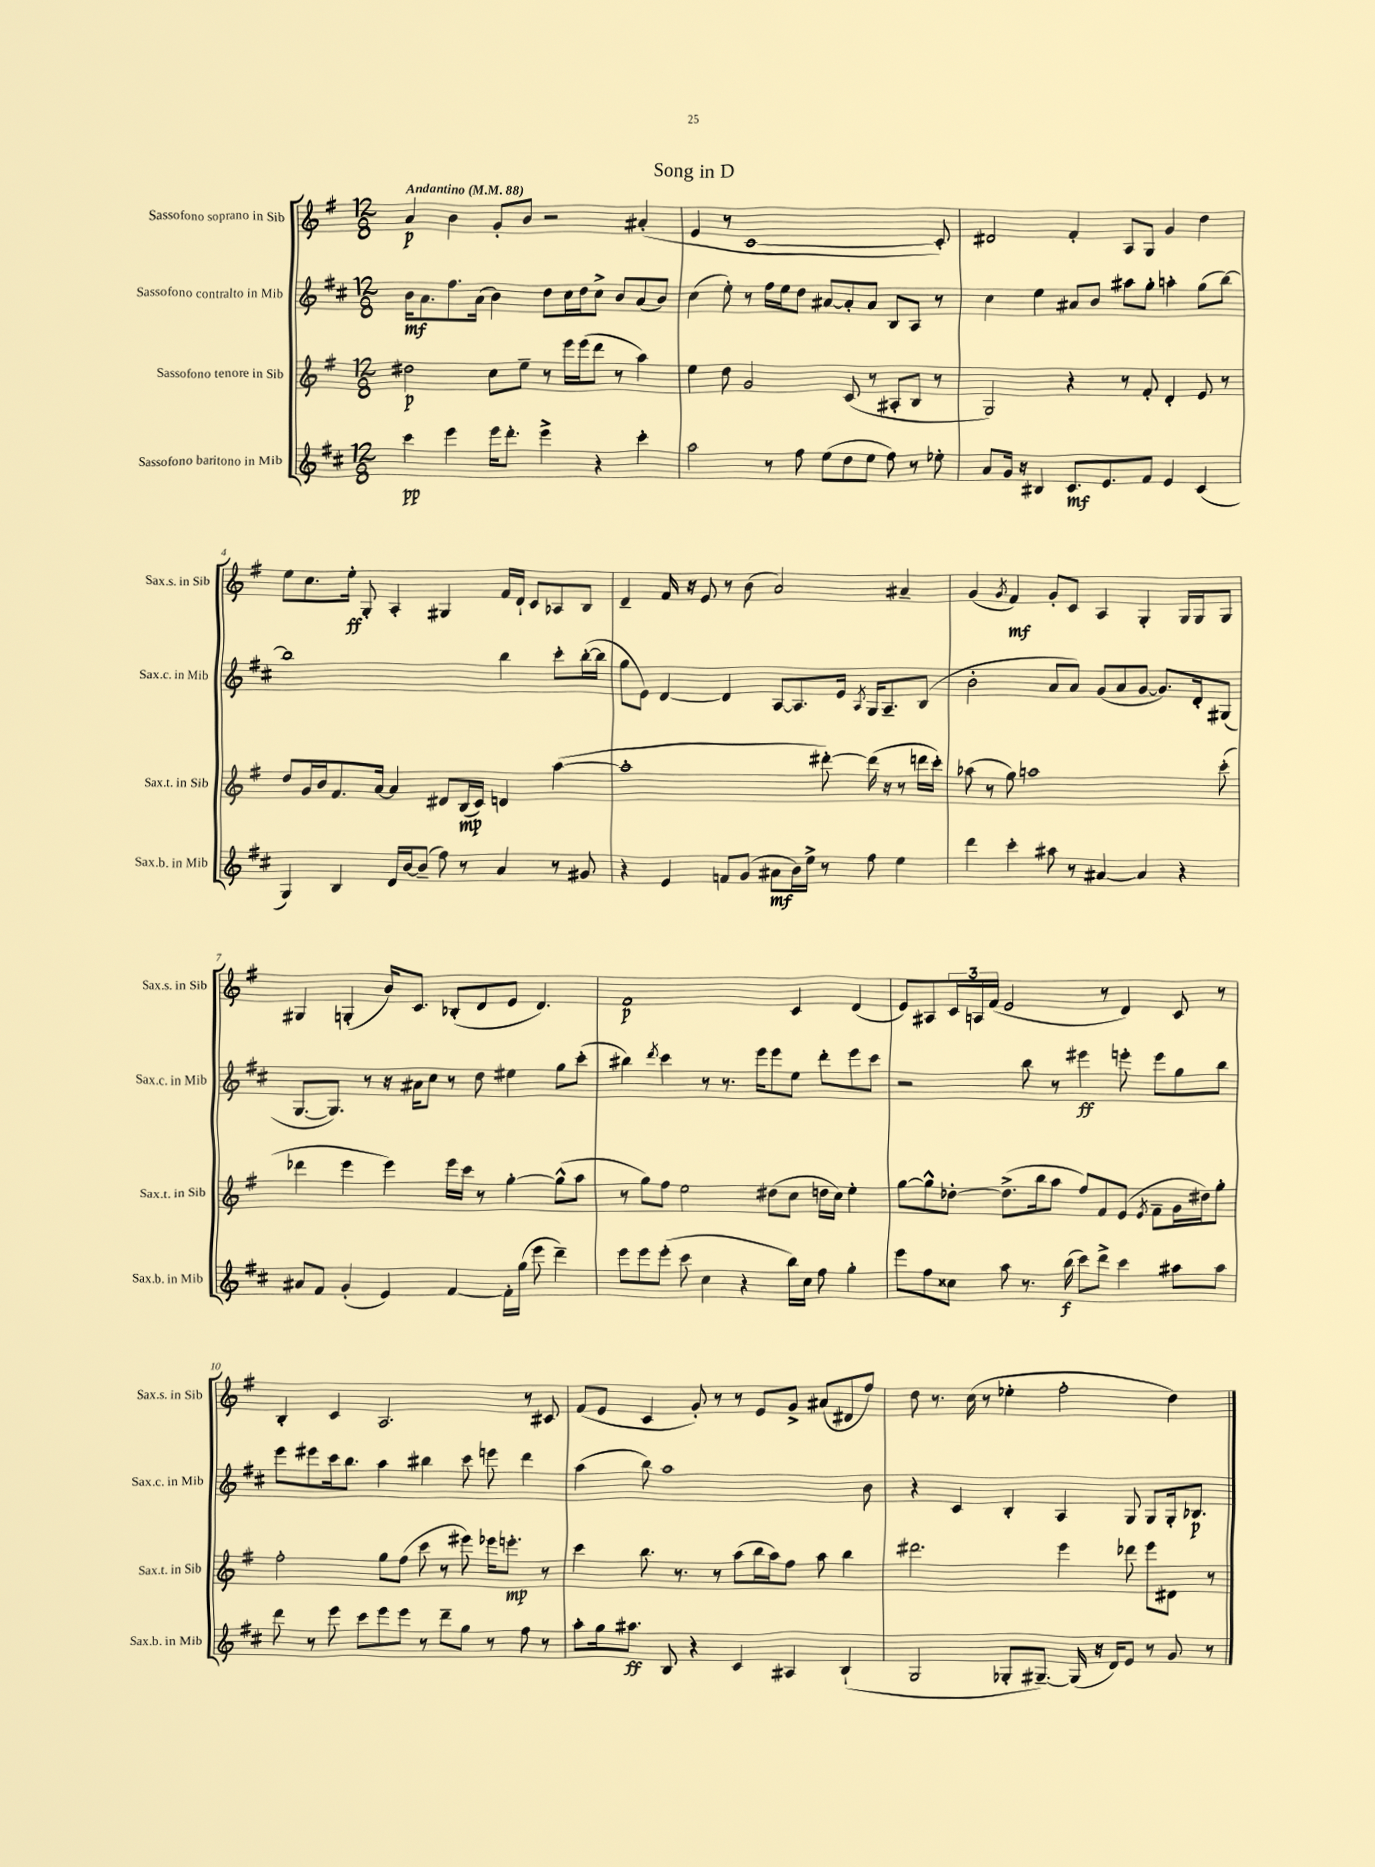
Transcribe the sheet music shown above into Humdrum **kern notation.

**kern	**dynam	**kern	**dynam	**kern	**dynam	**kern	**dynam
*part4	*part4	*part3	*part3	*part2	*part2	*part1	*part1
*staff4	*staff4	*staff3	*staff3	*staff2	*staff2	*staff1	*staff1
*I"Sassofono baritono in Mib	*	*I"Sassofono tenore in Sib	*	*I"Sassofono contralto in Mib	*	*I"Sassofono soprano in Sib	*
*I'Sax.b. in Mib	*	*I'Sax.t. in Sib	*	*I'Sax.c. in Mib	*	*I'Sax.s. in Sib	*
*clefG2	*	*clefG2	*	*clefG2	*	*clefG2	*
*k[f#c#]	*	*k[f#]	*	*k[f#c#]	*	*k[f#]	*
*M12/8	*	*M12/8	*	*M12/8	*	*M12/8	*
*MM88	*	*MM88	*	*MM88	*	*MM88	*
=1	=1	=1	=1	=1	=1	=1	=1
!	!	!	!	!	!	!LO:TX:a:B:t=Andantino	!
4ccc#\	pp	2dd#X\	p	16b\KL	mf	4a/	p
.	.	.	.	8.a\	.	.	.
4eee\	.	.	.	8.ff#\	.	4b\	.
.	.	.	.	(16a\Jk	.	.	.
16eee\KL	.	8cc\L	.	4b\)	.	8g'/L	.
8.ddd'\J	.	.	.	.	.	.	.
.	.	8ee~\J	.	.	.	8b/J	.
4eee^\	.	8r	.	8dd\L	.	2r	.
.	.	16eee\LL	.	16cc#\L	.	.	.
.	.	(16eee\J	.	16dd\J	.	.	.
4r	.	8ddd\J	.	8cc#^\J	.	.	.
.	.	8r	.	8b/L	.	.	.
4ccc#'\	.	4aa\)	.	(8a/	.	(4a#X'/	.
.	.	.	.	8b/J)	.	.	.
=2	=2	=2	=2	=2	=2	=2	=2
2aa\	.	4ee\	.	(4cc#\	.	4e/	.
.	.	8dd\	.	8ee'\)	.	8r	.
.	.	2g/	.	8r	.	[1c	.
8r	.	.	.	16ff#\LL	.	.	.
.	.	.	.	16ee\J	.	.	.
8ff#\	.	.	.	8dd\J	.	.	.
(8ee\L	.	.	.	[8a#X/L	.	.	.
8dd\	.	(8c/	.	8a#'/]	.	.	.
8ee\J	.	8r	.	8a#/J	.	.	.
8ff#\)	.	8A#X'/L	.	8B/L	.	.	.
8r	.	8B/J	.	8A/J	.	.	.
8ee-X'\	.	8r	.	8r	.	8c'/])	.
=3	=3	=3	=3	=3	=3	=3	=3
8a/L	.	2G/)	.	4cc#\	.	2d#X/	.
16g/Jk	.	.	.	.	.	.	.
16r	.	.	.	.	.	.	.
4B#X/	.	.	.	4ee\	.	.	.
8.c#/L	mf	4r	.	8a#X/L	.	4f#'/	.
.	.	.	.	8b/J	.	.	.
8.e/	.	.	.	.	.	.	.
.	.	8r	.	8aa#X\L	.	8A/L	.
8f#/J	.	8f#'/	.	8gg'\J	.	8G/J	.
4e/	.	4d'/	.	4aan'\	.	4g/	.
(4c#/	.	8e/	.	(8gg\L	.	4dd\	.
.	.	8r	.	[8bb\J)	.	.	.
!!LO:LB:g=z
=4	=4	=4	=4	=4	=4	=4	=4
4G/)	.	8dd/L	.	1bb]	.	8ee\L	.
.	.	16g/L	.	.	.	8.cc\	.
.	.	16b/J	.	.	.	.	.
4B/	.	8.f#/	.	.	.	.	.
.	.	.	.	.	.	16ee'\Jk	ff
.	.	.	.	.	.	8G'/	.
.	.	[16a/Jk	.	.	.	.	.
16d/LL	.	4a/]	.	.	.	4A'/	.
[16b/J	.	.	.	.	.	.	.
(8b~/J]	.	.	.	.	.	.	.
8ff#\)	.	8d#X/L	.	.	.	4G#X/	.
8r	.	(16B/L	mp	.	.	.	.
.	.	16c/JJ)	.	.	.	.	.
4a/	.	4dn/	.	4bb\	.	16f#/LL	.
.	.	.	.	.	.	16d`/JJ	.
.	.	.	.	.	.	8c/L	.
8r	.	([4aa\	.	8ccc#'\L	.	8A-X/	.
8g#X/	.	.	.	([16bb'\L	.	8B/J	.
.	.	.	.	16bb\JJ]	.	.	.
=5	=5	=5	=5	=5	=5	=5	=5
4r	.	1aa']	.	8gg\L	.	4d~/	.
.	.	.	.	8e\J)	.	.	.
4e/	.	.	.	[4d/	.	16f#/	.
.	.	.	.	.	.	16r	.
.	.	.	.	.	.	8e/	.
8fn/L	.	.	.	4d/]	.	8r	.
(8g/J	.	.	.	.	.	(8b\	.
8a#X\L	mf	.	.	[8A/L	.	2a/)	.
16b\L)	.	.	.	8.A/]	.	.	.
16ee^\JJ	.	.	.	.	.	.	.
8r	.	[8ddd#X'\)	.	.	.	.	.
.	.	.	.	16e/Jk	.	.	.
.	.	.	.	8qA/	.	.	.
8ff#\	.	(16ddd#\]	.	16G/KL	.	.	.
.	.	16r	.	8.A~/	.	.	.
4ee\	.	8r	.	.	.	4a#X~/	.
.	.	16dddn\LL	.	(8B/J	.	.	.
.	.	16ccc'\JJ)	.	.	.	.	.
=6	=6	=6	=6	=6	=6	=6	=6
4ddd\	.	(8aa-X\	.	2b'\	.	(4g/	.
.	.	8r	.	.	.	.	.
.	.	.	.	.	.	8qg/	.
4ccc#'\	.	8gg\)	.	.	.	4f#/)	mf
.	.	1aan	.	.	.	.	.
8aa#X\	.	.	.	8a/L	.	8g'/L	.
8r	.	.	.	8a/J)	.	8c/J	.
[4a#X/	.	.	.	(8g/L	.	4A/	.
.	.	.	.	8a/	.	.	.
4a#/]	.	.	.	[8g/J	.	4G'/	.
.	.	.	.	8.g/L])	.	.	.
4r	.	.	.	.	.	16G/LL	.
.	.	.	.	16d'/k	.	16G/J	.
.	.	(8ccc'\	.	(8G#X/J	.	8G/J	.
!!LO:LB:g=z
=7	=7	=7	=7	=7	=7	=7	=7
8a#X/L	.	4ddd-X\	.	[8.G/L	.	4G#X/	.
8f#/J	.	.	.	.	.	.	.
.	.	.	.	8.G/J])	.	.	.
(4g'/	.	4eee\	.	.	.	(4Gn'/	.
.	.	.	.	8r	.	.	.
4e/)	.	4eee\)	.	16r	.	16b/KL)	.
.	.	.	.	16a#X\KL	.	8.c/J	.
.	.	.	.	8cc#\J	.	.	.
[4f#/	.	16eee\LL	.	8r	.	(8B-X'/L	.
.	.	16ccc\JJ	.	.	.	.	.
.	.	8r	.	8dd\	.	8d/	.
16f#'\LL]	.	[4gg'\	.	4ee#X\	.	8e/J	.
(16gg\JJ	.	.	.	.	.	.	.
8eee\	.	.	.	.	.	4.d/)	.
4ddd~\)	.	(8gg^^\L]	.	8gg\L	.	.	.
.	.	8aa\J	.	(8ccc#'\J	.	.	.
=8	=8	=8	=8	=8	=8	=8	=8
8eee\L	.	8r	.	4bb#X\)	.	1f#	p
8eee\	.	8gg\L)	.	.	.	.	.
.	.	.	.	8qddd/	.	.	.
(8eee'\J	.	8ff#\J	.	4ccc#\	.	.	.
8ccc#\	.	2ee\	.	.	.	.	.
4cc#\	.	.	.	8r	.	.	.
.	.	.	.	8.r	.	.	.
4r	.	.	.	.	.	.	.
.	.	.	.	16eee\KL	.	.	.
.	.	(8dd#X\L	.	8eee\	.	.	.
16bb\LL)	.	8cc\J	.	8ee\J	.	4c/	.
16cc#\JJ	.	.	.	.	.	.	.
8ff#\	.	16ddn\LL	.	8ddd'\L	.	.	.
.	.	16cc\JJ)	.	.	.	.	.
4gg'\	.	4ee'\	.	8eee\	.	(4d/	.
.	.	.	.	8ccc#\J	.	.	.
=9	=9	=9	=9	=9	=9	=9	=9
8eee\L	.	[8gg\L	.	2r	.	8e/L)	.
8ff#\	.	8gg^^\]	.	.	.	8A#X/	.
8cc##X\J	.	[8dd-X'\J	.	.	.	24c/L	.
.	.	.	.	.	.	24An/	.
.	.	.	.	.	.	(24f#/JJ	.
8aa\	.	(8.dd-^\L]	.	.	.	2e/	.
8.r	.	.	.	8bb\	.	.	.
.	.	16bb\k	.	.	.	.	.
.	.	8aa\J	.	8r	.	.	.
(16bb\	f	.	.	.	.	.	.
8ccc#\L)	.	8ff#/L)	.	4eee#X\	ff	.	.
8ddd^\J	.	8f#/	.	.	.	8r	.
4ccc#\	.	(8e/J	.	8eeen'\	.	4d/)	.
.	.	8qe/	.	.	.	.	.
.	.	8f#~\L	.	8eee\L	.	.	.
8aa#X\L	.	16g\L	.	8gg\	.	8c/	.
.	.	16dd#X\J)	.	.	.	.	.
8aa#\J	.	8gg'\J	.	8bb\J	.	8r	.
!!LO:LB:g=z
=10	=10	=10	=10	=10	=10	=10	=10
8ddd\	.	2ff#'\	.	8eee\L	.	4B'/	.
8r	.	.	.	8eee#X\	.	.	.
8eee\	.	.	.	16ccc#\k	.	4c/	.
.	.	.	.	8.bb\J	.	.	.
8ccc#\L	.	.	.	.	.	.	.
8eee\	.	8gg\L	.	4aa\	.	2.A/	.
8eee\J	.	(8ff#\J	.	.	.	.	.
8r	.	8ccc\	.	4bb#X\	.	.	.
8ddd~\L	.	8r	.	.	.	.	.
8gg\J	.	8eee#X\)	.	8ccc#\	.	.	.
8r	.	16eee-X\KL	.	8eeen\	.	.	.
.	.	8.eeen'\J	mp	.	.	.	.
8ff#\	.	.	.	4ddd\	.	8r	.
8r	.	8r	.	.	.	8c#X/	.
=11	=11	=11	=11	=11	=11	=11	=11
8aa'\L	.	4ccc\	.	(4aa\	.	(8f#/L	.
16gg\k	.	.	.	.	.	8e/J	.
8.aa#X\J	ff	.	.	.	.	.	.
.	.	8.bb\	.	8bb\)	.	4c/	.
8B/	.	.	.	1aa	.	.	.
.	.	8.r	.	.	.	.	.
4r	.	.	.	.	.	8g'/)	.
.	.	8r	.	.	.	8r	.
4c#/	.	(8aa\L	.	.	.	8r	.
.	.	16bb\L	.	.	.	8e/L	.
.	.	16aa\J)	.	.	.	.	.
4A#X/	.	8ff#\J	.	.	.	8g^/J	.
.	.	8aa\	.	.	.	(8a#X/L	.
(4B`/	.	4bb\	.	.	.	8d#X/	.
.	.	.	.	8b\	.	8ff#/J)	.
=12	=12	=12	=12	=12	=12	=12	=12
2G/	.	2.ddd#X\	.	4r	.	8dd\	.
.	.	.	.	.	.	8.r	.
.	.	.	.	4c#/	.	.	.
.	.	.	.	.	.	(16cc\	.
.	.	.	.	.	.	8r	.
8G-X'/L	.	.	.	4B'/	.	4ee-X'\	.
[8.G#X~/J)	.	.	.	.	.	.	.
.	.	4eee\	.	4A/	.	2ff#'\	.
(16G#/]	.	.	.	.	.	.	.
16r	.	.	.	.	.	.	.
16d/KL)	.	.	.	.	.	.	.
8e/J	.	8ddd-X\	.	8G/	.	.	.
8r	.	8eee\L	.	8G/L	.	.	.
8g/	.	8d#X\J	.	16G'/k	.	4dd\)	.
.	.	.	.	8.B-X/J	p	.	.
8r	.	8r	.	.	.	.	.
==	==	==	==	==	==	==	==
*-	*-	*-	*-	*-	*-	*-	*-
